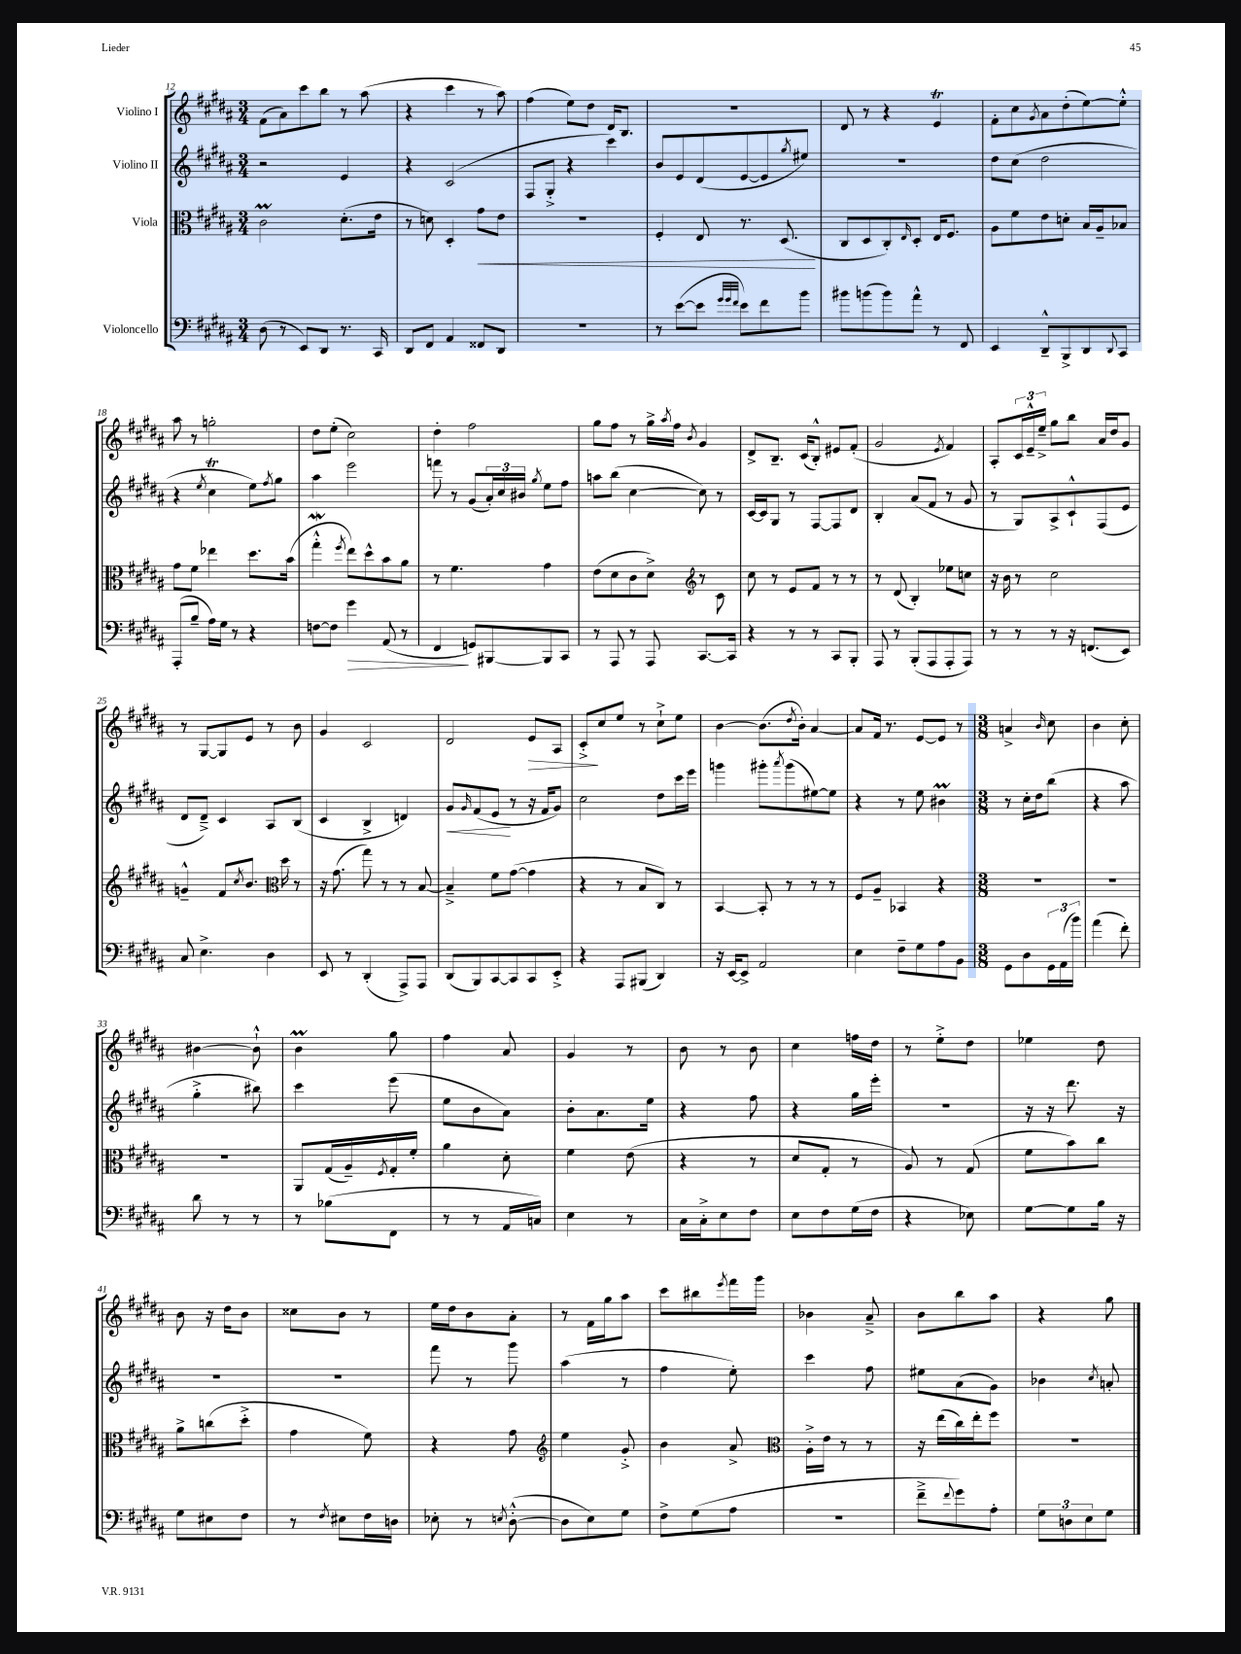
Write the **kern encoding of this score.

**kern	**dynam	**kern	**dynam	**kern	**dynam	**kern	**dynam
*part4	*part4	*part3	*part3	*part2	*part2	*part1	*part1
*staff4	*staff4	*staff3	*staff3	*staff2	*staff2	*staff1	*staff1
*I"Violoncello	*	*I"Viola	*	*I"Violino II	*	*I"Violino I	*
*clefF4	*	*clefC3	*	*clefG2	*	*clefG2	*
*k[f#c#g#d#a#]	*	*k[f#c#g#d#a#]	*	*k[f#c#g#d#a#]	*	*k[f#c#g#d#a#]	*
*M3/4	*	*M3/4	*	*M3/4	*	*M3/4	*
=12	=12	=12	=12	=12	=12	=12	=12
(8D#\	.	2c#M\	.	2r	.	(8f#\L	.
8r	.	.	.	.	.	8a#\)	.
8EE/L)	.	.	.	.	.	8ccc#\	.
8DD#/J	.	.	.	.	.	8bb\J	.
8.r	.	(8.d#'\L	.	4e/	.	8r	.
.	.	.	.	.	.	(8aa#\	.
16CC#/	.	16e\Jk	.	.	.	.	.
=13	=13	=13	=13	=13	=13	=13	=13
8DD#/L	.	8r	.	4r	.	4r	.
8FF#/J	.	8dn\)	.	.	.	.	.
4AA#/	.	4D#'/	.	(2c#/	.	4ccc#\	.
!	!	!	!LO:HP:b	!	!	!	!
8FF##X/L	.	8g#\L	<	.	.	8r	.
8DD#/J	.	8e\J	.	.	.	8aa#\)	.
=14	=14	=14	=14	=14	=14	=14	=14
2.r	.	2.r	.	8F#/L	.	(4ff#\	.
.	.	.	.	8G#'^/J	.	.	.
.	.	.	.	4r	.	8ee\L)	.
.	.	.	.	.	.	8dd#\J	.
.	.	.	.	4ccc#\)	.	16d#/KL	.
.	.	.	.	.	.	8.B/J	.
=15	=15	=15	=15	=15	=15	=15	=15
8r	.	4F#'/	.	8b/L	.	2.r	.
([8e\L	.	.	.	8e/	.	.	.
8e\J]	.	8E/	.	(8d#/	.	.	.
32qqg#/LLL	.	.	.	.	.	.	.
32qqg#/	.	.	.	.	.	.	.
32qqf#/JJJ	.	.	.	.	.	.	.
8e\L)	.	8.r	.	[8e/	.	.	.
8f#\	.	.	.	8e/]	.	.	.
.	.	(8.D#/	.	.	.	.	.
.	.	.	.	8qgg#/	.	.	.
8b\J	.	.	.	8ee#X/J)	.	.	.
.	.	.	[	.	.	.	.
=16	=16	=16	=16	=16	=16	=16	=16
8b#X\L	.	8C#/L	.	2.r	.	8d#/	.
(8bn\	.	8D#/	.	.	.	8r	.
8b\)	.	8C#'/)	.	.	.	4r	.
.	.	16qqE/	.	.	.	.	.
8a#^^\J	.	8D#'/J	.	.	.	.	.
8r	.	16E/KL	.	.	.	4eT/	.
.	.	8.F#/J	.	.	.	.	.
8FF#/	.	.	.	.	.	.	.
=17	=17	=17	=17	=17	=17	=17	=17
4EE/	.	8A#\L	.	8dd#\L	.	8f#'\L	.
.	.	8f#\	.	(8cc#\J	.	8cc#\	.
.	.	.	.	.	.	8qg#/	.
8DD#~^^/L	.	8e\	.	2dd#\	.	8a#\	.
8BBB^/	.	8dn'\J	.	.	.	(8dd#'\	.
8DD#/	.	16B/LL	.	.	.	[8ee\)	.
.	.	16A#~/J	.	.	.	.	.
8qqDD#/	.	.	.	.	.	.	.
8CC#/J	.	8B-X/J	.	.	.	8ee'^^\J]	.
!!LO:LB:g=z
=18	=18	=18	=18	=18	=18	=18	=18
(8AAA#'/L	.	8g#\L	.	4r	.	8aa#\	.
8B~/J	.	8f#\J	.	.	.	8r	.
.	.	.	.	8qee/	.	.	.
16A#\LL)	.	4ee-X\	.	4cc#T\	.	2ggn'\	.
16G#\JJ	.	.	.	.	.	.	.
8r	.	.	.	.	.	.	.
4r	.	8.dd#\L	.	8ee\L)	.	.	.
.	.	.	.	8qff#/	.	.	.
.	.	.	.	8gg#\J	.	.	.
.	.	(16b\Jk	.	.	.	.	.
=19	=19	=19	=19	=19	=19	=19	=19
[8Fn\L	.	4gg#W'^^\	.	4aa#\	.	8dd#\L	.
8F\J]	.	.	.	.	.	(8ee'\J	.
.	.	8qff#/	.	.	.	.	.
!	!LO:HP:b	!	!	!	!	!	!
4g#\	>	8ee\L)	.	2eee\	.	2cc#\)	.
.	.	8dd#^^\	.	.	.	.	.
(8AA#/	.	8b\	.	.	.	.	.
8r	.	8a#\J	.	.	.	.	.
=20	=20	=20	=20	=20	=20	=20	=20
4FF#/	.	8r	.	8fffn\	.	4dd#'\	.
.	.	4.f#\	.	8r	.	.	.
8GGn/L)	]	.	.	(8g#/L	.	2ff#\	.
[8BBB#X/	.	.	.	24a#'/L)	.	.	.
.	.	.	.	24cc#/	.	.	.
.	.	.	.	24b#X/JJ	.	.	.
.	.	.	.	8qgg#/	.	.	.
8BBB#/]	.	4g#\	.	8ee\L	.	.	.
8CC#/J	.	.	.	8ff#\J	.	.	.
=21	=21	=21	=21	=21	=21	=21	=21
8r	.	(8e\L	.	8aan\L	.	8gg#\L	.
8AAA#/	.	8d#\	.	(8bb\J	.	8ff#\J	.
8r	.	8c#\	.	[4cc#\	.	8r	.
8AAA#/	.	8d#^\J)	.	.	.	16gg#^\LL	.
.	.	.	.	.	.	8qaa#/	.
.	.	.	.	.	.	16ff#\JJ	.
.	.	.	.	.	.	8qb/	.
[8.CC#/L	.	8r	.	8cc#\])	.	4g#/	.
.	.	8c#\	.	8r	.	.	.
16CC#/Jk]	.	.	.	.	.	.	.
=22	=22	=22	=22	=22	=22	=22	=22
*	*	*clefG2	*	*	*	*	*
4r	.	8cc#\	.	[16c#/LL	.	8d#^/L	.
.	.	.	.	16c#/J]	.	.	.
.	.	8r	.	8G#/J	.	8.B~/J	.
8r	.	8e/L	.	8r	.	.	.
.	.	.	.	.	.	(16c#/KL	.
8r	.	8f#/J	.	[8F#/L	.	8B'^^/J)	.
8CC#/L	.	8r	.	8F#/]	.	8e#X/L	.
8BBB'/J	.	8r	.	8d#/J	.	(8f#'/J	.
=23	=23	=23	=23	=23	=23	=23	=23
8AAA#/	.	8r	.	4B'/	.	2g#/	.
8r	.	(8d#/	.	.	.	.	.
(8BBB'/L	.	4B'/)	.	(8a#/L	.	.	.
8AAA#/	.	.	.	8f#/J	.	.	.
.	.	.	.	.	.	8qe/	.
8AAA#'/	.	8ee-X\L	.	8r	.	4f#/)	.
8AAA#/J)	.	8ccn\J	.	8g#/	.	.	.
=24	=24	=24	=24	=24	=24	=24	=24
8r	.	16r	.	8r	.	8A#'/L	.
.	.	16b\	.	.	.	.	.
8r	.	8r	.	8G#/L)	.	24c#/L	.
.	.	.	.	.	.	24e~^^/	.
.	.	.	.	.	.	24ee~^/JJ	.
8r	.	2cc#\	.	8A#^/	.	8gg#\L	.
16r	.	.	.	8c#`^^/	.	8bb\J	.
(8.FFn/L	.	.	.	.	.	.	.
.	.	.	.	(8F#/	.	16a#/LL	.
.	.	.	.	.	.	16dd#/J	.
8EE/J)	.	.	.	8e/J	.	8g#/J	.
!!LO:LB:g=z
=25	=25	=25	=25	=25	=25	=25	=25
8C#/	.	4gn~^^/	.	8d#/L	.	8r	.
4.E^\	.	.	.	8d#~^/J)	.	[8G#/L	.
.	.	8f#/L	.	4c#/	.	8G#/]	.
.	.	8qcc#/	.	.	.	.	.
.	.	8.b/J	.	.	.	8e/J	.
4D#\	.	.	.	8A#/L	.	8r	.
.	.	16dd#\	.	.	.	.	.
.	.	8r	.	(8B/J	.	8b\	.
=26	=26	=26	=26	=26	=26	=26	=26
*	*	*clefC3	*	*	*	*	*
8EE/	.	16r	.	4c#/	.	4g#/	.
.	.	(8.g#\	.	.	.	.	.
8r	.	.	.	.	.	.	.
(4DD#'/	.	8gg#\)	.	4B^/	.	2c#/	.
.	.	8r	.	.	.	.	.
8AAA#^/L)	.	8r	.	4dn/)	.	.	.
8AAA#/J	.	[8B/	.	.	.	.	.
=27	=27	=27	=27	=27	=27	=27	=27
!	!	!	!	!	!LO:HP:b	!	!
(8DD#/L	.	4B~^/]	.	8g#/L	<	2d#/	.
.	.	.	.	16qqg#/	.	.	.
8BBB/)	.	.	.	(8f#/	.	.	.
[8CC#/	.	8f#\L	.	8e/J	.	.	.
8CC#/]	.	([8g#\J	.	8r	[	.	.
!	!	!	!	!	!	!	!LO:HP:b
8CC#/	.	4g#\]	.	16r	.	8e/L	>
.	.	.	.	16f#/KL	.	.	.
8EE'^/J	.	.	.	8g#/J)	.	8A#/J	.
=28	=28	=28	=28	=28	=28	=28	=28
4r	.	4r	.	2cc#\	.	8c#'^/L	.
.	.	.	.	.	.	8cc#/	]
8AAA#/L	.	8r	.	.	.	8ee/J	.
(8BBB#X/J	.	8B/L	.	.	.	8r	.
4DD#/)	.	8C#/J)	.	8dd#\L	.	8cc#`^\L	.
.	.	8r	.	16ccc#\L	.	8ee\J	.
.	.	.	.	16eee\JJ	.	.	.
=29	=29	=29	=29	=29	=29	=29	=29
16r	.	[4BB/	.	4gggn\	.	[4b\	.
[16EE/KL	.	.	.	.	.	.	.
8EE^/J]	.	.	.	.	.	.	.
2AA#/	.	8BB'/]	.	8ggg#X'\L	.	(8.b\L]	.
.	.	.	.	8qaaa#/	.	.	.
.	.	8r	.	(8ggg#\	.	.	.
.	.	.	.	.	.	8qdd#/	.
.	.	.	.	.	.	16b'\Jk)	.
.	.	8r	.	[8ee#X\)	.	[4a#/	.
.	.	8r	.	8ee#\J]	.	.	.
=30	=30	=30	=30	=30	=30	=30	=30
4E\	.	8F#/L	.	4r	.	8a#/L]	.
.	.	8A#~/J	.	.	.	16f#/Jk	.
.	.	.	.	.	.	8.r	.
8F#~\L	.	4BB-X/	.	8r	.	.	.
8G#\	.	.	.	8ee\	.	[8e/L	.
8A#\	.	4r	.	4b#Xm\	.	8e/J]	.
8BB\J	.	.	.	.	.	8r	.
=31	=31	=31	=31	=31	=31	=31	=31
*M3/8	*	*M3/8	*	*M3/8	*	*M3/8	*
8GG#\L	.	4.r	.	8r	.	4an^/	.
8D#\	.	.	.	16cc#'\LL	.	.	.
.	.	.	.	16dd#\J	.	.	.
.	.	.	.	.	.	16qqb/	.
24GG#\L	.	.	.	(8bb\J	.	8cc#\	.
(24AA#\	.	.	.	.	.	.	.
24b\JJ)	.	.	.	.	.	.	.
=32	=32	=32	=32	=32	=32	=32	=32
(4a#\	.	4.r	.	4r	.	4b\	.
8f#'\)	.	.	.	8aa#\	.	8cc#'\	.
!!LO:LB:g=z
=33	=33	=33	=33	=33	=33	=33	=33
8d#\	.	4.r	.	4gg#'^\	.	[4b#X\	.
8r	.	.	.	.	.	.	.
8r	.	.	.	8bb#X\)	.	8b#`^^\]	.
=34	=34	=34	=34	=34	=34	=34	=34
8r	.	8AA#/L	.	4ccc#\	.	4bM\	.
(8B-X\L	.	(16G#/L	.	.	.	.	.
.	.	16A#~/)	.	.	.	.	.
.	.	8qF#/	.	.	.	.	.
8FF#\J	.	16G#'/	.	(8eee\	.	8gg#\	.
.	.	16f#'/JJ	.	.	.	.	.
=35	=35	=35	=35	=35	=35	=35	=35
8r	.	4a#\	.	8ee\L	.	4ff#\	.
8r	.	.	.	8b\	.	.	.
16AA#/LL	.	8d#'\	.	8a#\J)	.	8a#/	.
16Cn/JJ)	.	.	.	.	.	.	.
=36	=36	=36	=36	=36	=36	=36	=36
4E\	.	4f#\	.	8b'\L	.	4g#/	.
.	.	.	.	8.a#\	.	.	.
8r	.	(8e\	.	.	.	8r	.
.	.	.	.	16ee\Jk	.	.	.
=37	=37	=37	=37	=37	=37	=37	=37
16C#\LL	.	4r	.	4r	.	8b\	.
16C#'^\J	.	.	.	.	.	.	.
8E\	.	.	.	.	.	8r	.
8F#\J	.	8r	.	8ff#\	.	8b\	.
=38	=38	=38	=38	=38	=38	=38	=38
8E\L	.	8d#/L	.	4r	.	4cc#\	.
8F#\	.	8G#'/J	.	.	.	.	.
(16G#\L	.	8r	.	16gg#\LL	.	16ffn\LL	.
16F#\JJ	.	.	.	16eee'\JJ	.	16dd#\JJ	.
=39	=39	=39	=39	=39	=39	=39	=39
4r	.	8A#/)	.	4.r	.	8r	.
.	.	8r	.	.	.	8ee'^\L	.
8E-X\)	.	(8G#/	.	.	.	8dd#\J	.
=40	=40	=40	=40	=40	=40	=40	=40
[8G#\L	.	8f#\L	.	16r	.	4ee-X\	.
.	.	.	.	16r	.	.	.
8G#\]	.	8b\)	.	8.ddd#\	.	.	.
16B\Jk	.	8cc#\J	.	.	.	8dd#\	.
16r	.	.	.	16r	.	.	.
!!LO:LB:g=z
=41	=41	=41	=41	=41	=41	=41	=41
8G#\L	.	8a#^\L	.	4.r	.	8b\	.
8E#X\	.	(8ccn\	.	.	.	16r	.
.	.	.	.	.	.	16dd#\KL	.
8F#\J	.	8dd#'^\J	.	.	.	8b\J	.
=42	=42	=42	=42	=42	=42	=42	=42
8r	.	4g#\	.	4.r	.	8cc##X\L	.
8qF#/	.	.	.	.	.	.	.
8E#X\L	.	.	.	.	.	8b\J	.
16F#\L	.	8f#\)	.	.	.	8r	.
16Dn\JJ	.	.	.	.	.	.	.
=43	=43	=43	=43	=43	=43	=43	=43
8E-X'\	.	4r	.	8fff#\	.	16ee\LL	.
.	.	.	.	.	.	16dd#\J	.
8r	.	.	.	8r	.	8b\	.
8qEn/	.	.	.	.	.	.	.
([8D#'^^\	.	8g#\	.	8ggg#\	.	8a#'\J	.
=44	=44	=44	=44	=44	=44	=44	=44
*	*	*clefG2	*	*	*	*	*
8D#\L]	.	4ee\	.	(4aa#\	.	8r	.
8E\)	.	.	.	.	.	16f#\LL	.
.	.	.	.	.	.	16gg#\J	.
8G#\J	.	8g#'^/	.	8r	.	8aa#\J	.
=45	=45	=45	=45	=45	=45	=45	=45
8F#^\L	.	4b\	.	4ff#\	.	8ccc#\L	.
(8G#\	.	.	.	.	.	8bb#X\	.
.	.	.	.	.	.	8qeee/	.
8A#\J	.	8a#^/	.	8ee'\)	.	16fff#\L	.
.	.	.	.	.	.	16ggg#\JJ	.
=46	=46	=46	=46	=46	=46	=46	=46
*	*	*clefC3	*	*	*	*	*
4.r	.	16A#'^\LL	.	4ccc#\	.	4b-X\	.
.	.	16e\JJ	.	.	.	.	.
.	.	8r	.	.	.	.	.
.	.	8r	.	8ff#\	.	8a#~^/	.
=47	=47	=47	=47	=47	=47	=47	=47
8f#~^\L	.	16r	.	8ee#X\L	.	8b\L	.
.	.	(16ee\LL	.	.	.	.	.
8qqf#/	.	.	.	.	.	.	.
8g#\)	.	16cc#\)	.	(8a#\	.	8bb\	.
.	.	16ee'\J	.	.	.	.	.
8A#'\J	.	8ff#\J	.	8g#\J)	.	8aa#\J	.
=48	=48	=48	=48	=48	=48	=48	=48
12G#\L	.	4.r	.	4b-X\	.	4r	.
12Dn\	.	.	.	.	.	.	.
12E\	.	.	.	.	.	.	.
.	.	.	.	8qcc#/	.	.	.
8G#\J	.	.	.	8an'/	.	8gg#\	.
==	==	==	==	==	==	==	==
*-	*-	*-	*-	*-	*-	*-	*-
